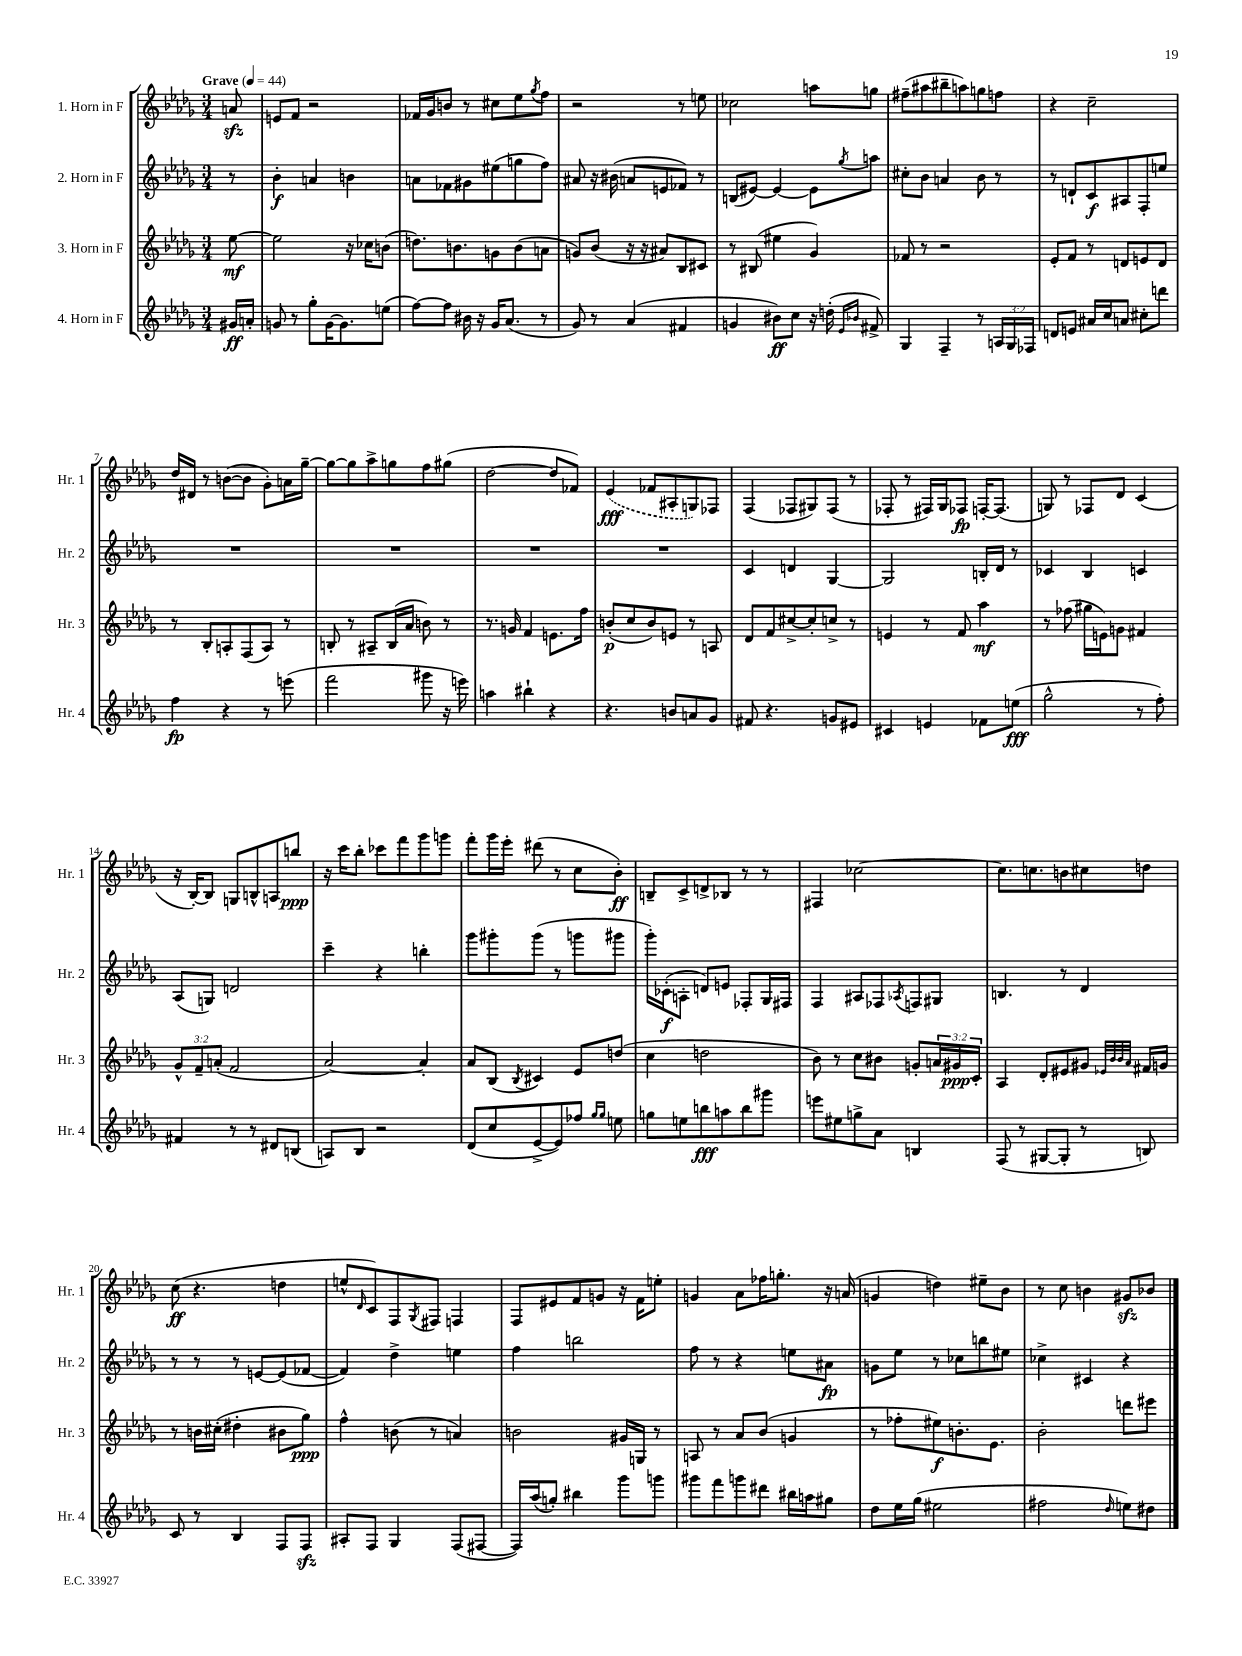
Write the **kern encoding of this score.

**kern	**dynam	**kern	**dynam	**kern	**dynam	**kern	**dynam
*part4	*part4	*part3	*part3	*part2	*part2	*part1	*part1
*staff4	*staff4	*staff3	*staff3	*staff2	*staff2	*staff1	*staff1
*I"4. Horn in F	*	*I"3. Horn in F	*	*I"2. Horn in F	*	*I"1. Horn in F	*
*I'Hr. 4	*	*I'Hr. 3	*	*I'Hr. 2	*	*I'Hr. 1	*
*clefG2	*	*clefG2	*	*clefG2	*	*clefG2	*
*k[b-e-a-d-g-]	*	*k[b-e-a-d-g-]	*	*k[b-e-a-d-g-]	*	*k[b-e-a-d-g-]	*
*M3/4	*	*M3/4	*	*M3/4	*	*M3/4	*
*MM44	*	*MM44	*	*MM44	*	*MM44	*
=	=	=	=	=	=	=	=
!	!	!	!	!	!	!LO:TX:a:B:t=Grave	!
16g#X/LL	ff	[8ee-\	mf	8r	.	8anzz/	.
16an'/JJ	.	.	.	.	.	.	.
=1	=1	=1	=1	=1	=1	=1	=1
8gn/	.	2ee-\]	.	4b-'\	f	8en/L	.
8r	.	.	.	.	.	8f/J	.
8gg-'\L	.	.	.	4an/	.	2r	.
[16g\K	.	.	.	.	.	.	.
8.g\]	.	.	.	.	.	.	.
.	.	16r	.	4bn\	.	.	.
.	.	16cc-X\KL	.	.	.	.	.
(8een\J	.	(8bn\J	.	.	.	.	.
=2	=2	=2	=2	=2	=2	=2	=2
[8ff\L)	.	8.ddn\L)	.	8an\L	.	16f-X/LL	.
.	.	.	.	.	.	16g-/J	.
8ff\J]	.	.	.	8f-X\	.	8bn/J	.
.	.	8.bn\	.	.	.	.	.
16b#X\	.	.	.	8g#X\	.	8r	.
16r	.	.	.	.	.	.	.
16g-/KL	.	8gn\	.	(8ee#X\	.	8cc#X\L	.
(8.a-/J	.	.	.	.	.	.	.
.	.	(8b\	.	8ggn\	.	8ee-\	.
.	.	.	.	.	.	8qgg-/	.
8r	.	8an\J	.	8ff\J)	.	8ff\J	.
=3	=3	=3	=3	=3	=3	=3	=3
8g-/)	.	8gn/L)	.	8a#X/	.	2r	.
8r	.	(8b-/J	.	16r	.	.	.
.	.	.	.	(16b#X\	.	.	.
(4a-/	.	16r	.	8an/L	.	.	.
.	.	16r	.	.	.	.	.
.	.	8a#X/L)	.	8en/	.	.	.
4f#X/	.	8B-/	.	8f-X/J)	.	8r	.
.	.	8c#X/J	.	8r	.	8een\	.
=4	=4	=4	=4	=4	=4	=4	=4
4gn/	.	8r	.	(8Bn/L	.	2cc-X\	.
.	.	(8B#X/	.	[8e#X/J)	.	.	.
8b#X\L)	ff	4ee#X\	.	4e#/_	.	.	.
8cc\J	.	.	.	.	.	.	.
16r	.	4g-/)	.	8e#\L]	.	8aan\L	.
(16ddn'\	.	.	.	.	.	.	.
16qqe-/LL	.	.	.	.	.	.	.
16qqb-X/JJ	.	.	.	8qgg-/	.	.	.
8f#X^/)	.	.	.	8aan\J	.	8ggn\J	.
=5	=5	=5	=5	=5	=5	=5	=5
4G-/	.	8f-X/	.	8cc#X'\L	.	(8ff#X~\L	.
.	.	8r	.	8b-\J	.	8aa#X\	.
4F~/	.	2r	.	4an/	.	8bb#X~\	.
.	.	.	.	.	.	8aan\)	.
8r	.	.	.	8b-\	.	8ggn\	.
24An/LL	.	.	.	8r	.	8ffn\J	.
24G-/	.	.	.	.	.	.	.
24F-X/JJ	.	.	.	.	.	.	.
=6	=6	=6	=6	=6	=6	=6	=6
8dn/L	.	8e-'/L	.	8r	.	4r	.
8en/J	.	8f/J	.	8dn`/L	.	.	.
16a#X/LL	.	8r	.	8c/	f	2cc~\	.
16cc/J	.	.	.	.	.	.	.
8an/J	.	8dn/L	.	8A#X/	.	.	.
8cc#X'\L	.	8en/	.	8F'/	.	.	.
8dddn\J	.	8d/J	.	8een/J	.	.	.
!!LO:LB:g=z
=7	=7	=7	=7	=7	=7	=7	=7
4ff\	fp	8r	.	2.r	.	16dd-/LL	.
.	.	.	.	.	.	16d#X/JJ	.
.	.	8B-'/L	.	.	.	8r	.
4r	.	8An'/	.	.	.	([8bn\L	.
.	.	(8F/	.	.	.	8b\J]	.
8r	.	8A/J)	.	.	.	8g-'\L)	.
(8eeen\	.	8r	.	.	.	16an\L	.
.	.	.	.	.	.	[16gg-~\JJ	.
=8	=8	=8	=8	=8	=8	=8	=8
2fff\	.	8Bn'/	.	2.r	.	8gg-\L_	.
.	.	8r	.	.	.	8gg-\]	.
.	.	8A#X~/L	.	.	.	8aa-^\	.
.	.	(16B/L	.	.	.	8ggn\	.
.	.	16a-/JJ	.	.	.	.	.
8ggg#X\	.	8bn\)	.	.	.	8ff\	.
16r	.	8r	.	.	.	(8gg#X\J	.
16eeen\)	.	.	.	.	.	.	.
=9	=9	=9	=9	=9	=9	=9	=9
4aan\	.	8.r	.	2.r	.	[2dd-\	.
.	.	16gn/	.	.	.	.	.
4bb#X`\	.	4f/	.	.	.	.	.
4r	.	8.en\L	.	.	.	8dd-/L]	.
.	.	.	.	.	.	8f-X/J)	.
.	.	16ff\Jk	.	.	.	.	.
=10	=10	=10	=10	=10	=10	=10	=10
4.r	.	(8bn'/L	p	2.r	.	(4e-/	fff
.	.	8cc/	.	.	.	.	.
.	.	8b/)	.	.	.	8f-X/L	.
8bn/L	.	8en/J	.	.	.	8A#X'/	.
8an/	.	8r	.	.	.	8Gn/)	.
8g-/J	.	8An/	.	.	.	8F-X/J	.
=11	=11	=11	=11	=11	=11	=11	=11
8f#X/	.	8d-/L	.	4c/	.	(4F/	.
4.r	.	8f/	.	.	.	.	.
.	.	[8cc#X^/	.	4dn/	.	8F-X/L	.
.	.	8cc#'/]	.	.	.	8G#X/)	.
8gn/L	.	8ccn^/J	.	[4G-/	.	(8F-/J	.
8e#X/J	.	8r	.	.	.	8r	.
=12	=12	=12	=12	=12	=12	=12	=12
4c#X/	.	4en/	.	2G-/]	.	8F-X'/	.
.	.	.	.	.	.	8r	.
4en/	.	8r	.	.	.	16F#X/LL)	.
.	.	.	.	.	.	16G-/J	.
.	.	8f/	.	.	.	8F-X/J	fp
8f-X\L	.	4aa-\	mf	16Bn'/LL	.	[16Fn'/KL	.
.	.	.	.	16d-/JJ	.	(8.F/J]	.
(8een\J	fff	.	.	8r	.	.	.
=13	=13	=13	=13	=13	=13	=13	=13
2gg-^^\	.	8r	.	4c-X/	.	8Gn/)	.
.	.	(8ff-X\	.	.	.	8r	.
.	.	16gg#X\LL	.	4B-/	.	8F-X/L	.
.	.	16en\J)	.	.	.	.	.
.	.	8gn\J	.	.	.	8d-/J	.
8r	.	4f#X/	.	4cn/	.	(4c/	.
8ff'\)	.	.	.	.	.	.	.
!!LO:LB:g=z
=14	=14	=14	=14	=14	=14	=14	=14
4f#X/	.	12g-^^/L	.	(8A-/L	.	16r	.
.	.	.	.	.	.	[16B-'/KL)	.
.	.	12f~/	.	.	.	.	.
.	.	.	.	8Gn/J)	.	8B-/J]	.
.	.	(12an'/J	.	.	.	.	.
8r	.	2f/	.	2dn/	.	8Gn/L	.
8r	.	.	.	.	.	8Bn^^/	.
8d#X/L	.	.	.	.	.	8An/	.
(8Bn/J	.	.	.	.	.	8bbn/J	ppp
=15	=15	=15	=15	=15	=15	=15	=15
8An/L)	.	[2a-/)	.	4ccc~\	.	16r	.
.	.	.	.	.	.	16ccc\KL	.
8B-/J	.	.	.	.	.	8bb-'\J	.
2r	.	.	.	4r	.	8ccc-X\L	.
.	.	.	.	.	.	8fff\	.
.	.	4a-'/]	.	4bbn'\	.	8ggg-\	.
.	.	.	.	.	.	8gggn\J	.
=16	=16	=16	=16	=16	=16	=16	=16
(8d-/L	.	8a-/L	.	8ggg-\L	.	8fff'\L	.
8cc/	.	(8B-/J	.	8ggg#X'\	.	16ggg-\L	.
.	.	.	.	.	.	16eee-'\JJ	.
.	.	8qB-/	.	.	.	.	.
[8e-^/	.	4c#X/)	.	(8ggg#\J	.	(8ddd#X\	.
8e-/])	.	.	.	8r	.	8r	.
8ff-X/J	.	8e-/L	.	8gggn\L	.	8cc\L	.
16qqgg-/LL	.	.	.	.	.	.	.
16qqgg-/JJ	.	.	.	.	.	.	.
8een\	.	(8ddn/J	.	8ggg#X\J	.	8b-'\J)	ff
=17	=17	=17	=17	=17	=17	=17	=17
8ggn\L	.	4cc\	.	16ggg-'\LL)	.	8Bn~/L	.
.	.	.	.	(16c-X'\J	f	.	.
8een\	.	.	.	8An'\J	.	8c^/	.
8bbn\	fff	2ddn\	.	8dn/L)	.	8dn^/	.
8aan\	.	.	.	8en/J	.	8B-X/J	.
8bb\	.	.	.	8F-X'/L	.	8r	.
8ggg#X\J	.	.	.	16G-/L	.	8r	.
.	.	.	.	16F#X/JJ	.	.	.
=18	=18	=18	=18	=18	=18	=18	=18
8eeen\L	.	8b-\)	.	4F/	.	4F#X/	.
8ee#X\	.	8r	.	.	.	.	.
8ggn^\	.	8cc\L	.	8A#X/L	.	[2cc-X\	.
8a-\J	.	8b#X\J	.	8F-X/	.	.	.
.	.	.	.	8qA-X/	.	.	.
4Bn/	.	8gn'/L	.	8Fn/	.	.	.
.	.	24an/L	.	8G#X/J	.	.	.
.	.	24g#X/	ppp	.	.	.	.
.	.	24c'/JJ	.	.	.	.	.
=19	=19	=19	=19	=19	=19	=19	=19
(8F/	.	4A-/	.	4.Bn/	.	8.cc-\L]	.
8r	.	.	.	.	.	.	.
.	.	.	.	.	.	8.ccn\	.
[8G#X/L	.	8d-'/L	.	.	.	.	.
8G#'/J]	.	8e#X/	.	8r	.	8bn\	.
8r	.	8g#X/J	.	4d-/	.	8cc#X\	.
.	.	32qqe-X/LLL	.	.	.	.	.
.	.	32qqb-/	.	.	.	.	.
.	.	32qqb-/	.	.	.	.	.
.	.	32qqa-/JJJ	.	.	.	.	.
8Bn/)	.	16f#X/LL	.	.	.	8ddn\J	.
.	.	16gn/JJ	.	.	.	.	.
!!LO:LB:g=z
=20	=20	=20	=20	=20	=20	=20	=20
8c/	.	8r	.	8r	.	(8cc\	ff
8r	.	16bn\LL	.	8r	.	4.r	.
.	.	(16cc#X'\JJ	.	.	.	.	.
4B-/	.	4dd#X'\	.	8r	.	.	.
.	.	.	.	[8en/L	.	.	.
8F/L	.	8b#X\L	.	(8e/]	.	4ddn\	.
8Fzz/J	.	8gg-\J)	ppp	[8f-X/J	.	.	.
=21	=21	=21	=21	=21	=21	=21	=21
8A#X'/L	.	4ff^^\	.	4f-/])	.	8een^^/L	.
.	.	.	.	.	.	16qqd-/	.
8F/J	.	.	.	.	.	8c/)	.
4G-/	.	(8bn\	.	4dd-^\	.	8F/	.
.	.	.	.	.	.	8qG-/	.
.	.	8r	.	.	.	8F#X/J	.
(8F/L	.	4an/)	.	4een\	.	4Fn/	.
[8F#X/J	.	.	.	.	.	.	.
=22	=22	=22	=22	=22	=22	=22	=22
16F#/LL])	.	2bn\	.	4ff\	.	8F/L	.
(16aa-/J	.	.	.	.	.	.	.
8ggn'/J)	.	.	.	.	.	8e#X/	.
4bb#X\	.	.	.	2bbn\	.	8f/	.
.	.	.	.	.	.	8gn/J	.
8ggg-\L	.	16g#X/LL	.	.	.	16r	.
.	.	16Gn/JJ	.	.	.	16f\KL	.
8gggn\J	.	8r	.	.	.	8een'\J	.
=23	=23	=23	=23	=23	=23	=23	=23
8ggg#X\L	.	8An/	.	8ff\	.	4gn/	.
8fff\	.	8r	.	8r	.	.	.
8gggn\	.	8a-/L	.	4r	.	8a-\L	.
8ddd#X\J	.	(8b-/J	.	.	.	16ff-X\K	.
.	.	.	.	.	.	8.ggn'\J	.
16bb#X\LL	.	4gn/	.	8een\L	.	.	.
16aan\J	.	.	.	.	.	.	.
8gg#X\J	.	.	.	8a#X\J	fp	16r	.
.	.	.	.	.	.	(16an/	.
=24	=24	=24	=24	=24	=24	=24	=24
8dd-\L	.	8r	.	8gn\L	.	4gn/	.
16ee-\L	.	8ff-X'\L	.	8ee-\J	.	.	.
(16gg-\JJ	.	.	.	.	.	.	.
2ee#X\	.	8ee#X\)	f	8r	.	4ddn\)	.
.	.	8.bn'\	.	8cc-X\L	.	.	.
.	.	.	.	8bbn\	.	8ee#X~\L	.
.	.	8.e-\J	.	.	.	.	.
.	.	.	.	8ee#X\J	.	8b-\J	.
=25	=25	=25	=25	=25	=25	=25	=25
2ff#X\	.	2b-'\	.	4cc-X^\	.	8r	.
.	.	.	.	.	.	8cc\	.
.	.	.	.	4c#X/	.	4bn\	.
16qqdd-/	.	.	.	.	.	.	.
8een\L)	.	8dddn\L	.	4r	.	8g#Xzz/L	.
8dd#X\J	.	8eee#X\J	.	.	.	8b-X/J	.
==	==	==	==	==	==	==	==
*-	*-	*-	*-	*-	*-	*-	*-
